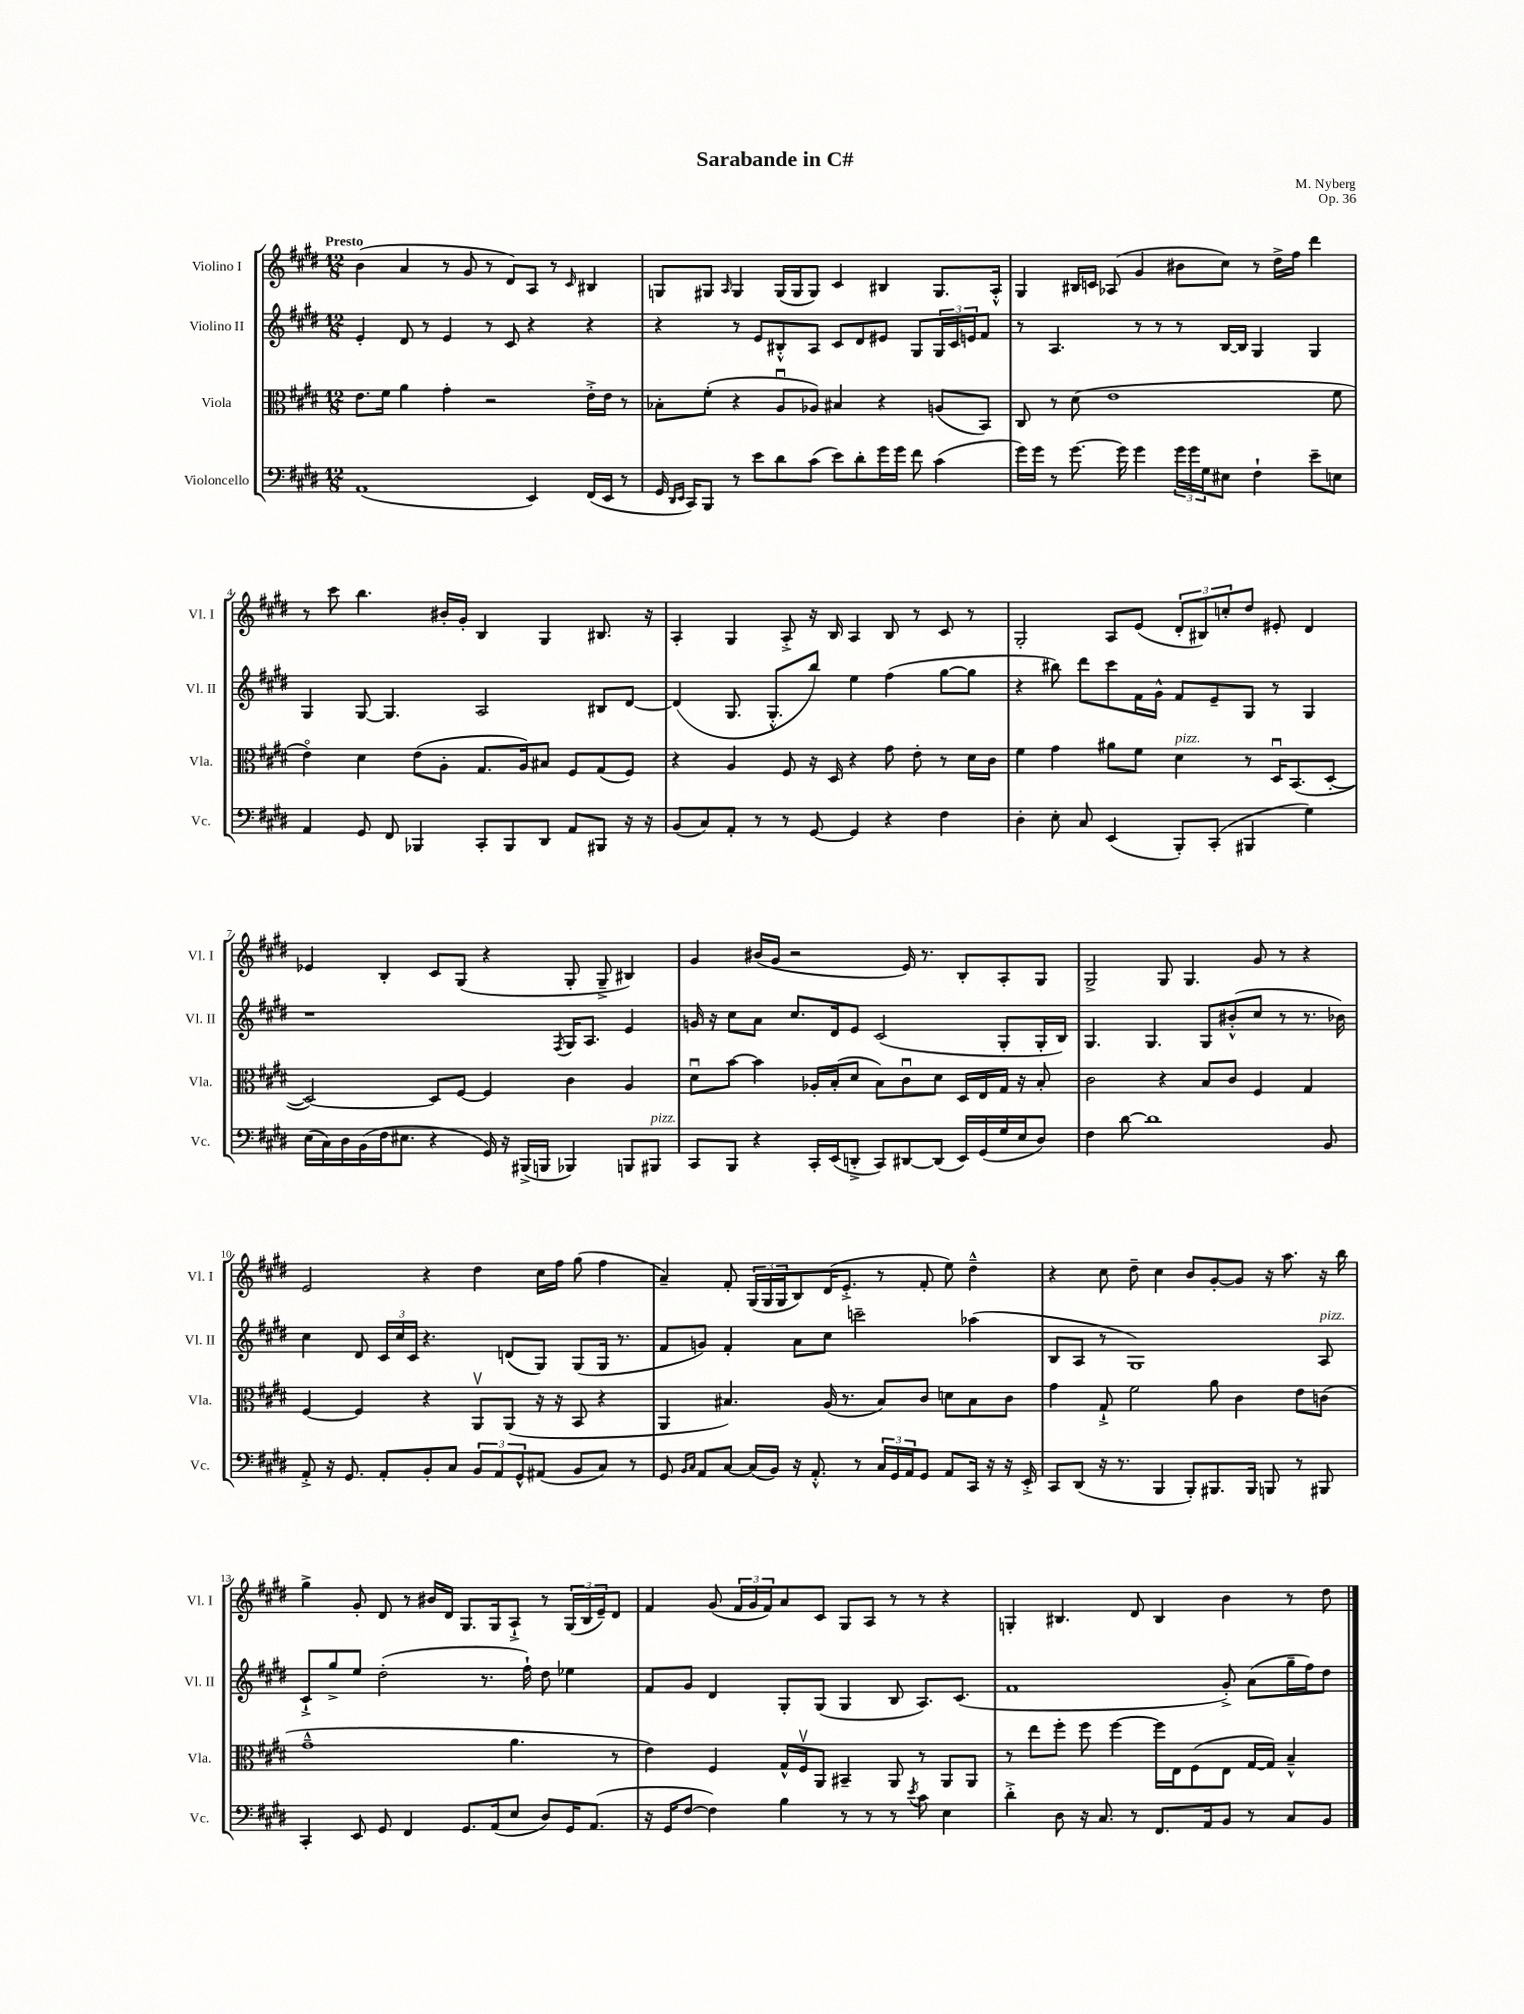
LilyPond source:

\header { title = "Sarabande in C#" composer = "M. Nyberg" opus = "Op. 36" }
<<
\new StaffGroup <<
\new Staff = "s0" \with { instrumentName = "Violino I" shortInstrumentName = "Vl. I" } {
    \clef treble \key e \major \numericTimeSignature \time 12/8 \tempo "Presto"
    b'4( a'4 r8 gis'8 r8 dis'8) a8 r8 \grace { cis'16 } bis4 |
    g8 gis8 \grace { a16 } gis4 gis16( gis16 gis8) cis'4 bis4 gis8. a16-.-^ |
    gis4 bis16 c'16 aes8( gis'4 bis'8 cis''8) r8 dis''16-> fis''16 dis'''4 |
    r8 cis'''8 b''4. bis'16-. gis'16-. b4 gis4 bis8. r16 |
    a4-. gis4 a8-.-> r16 b16 a4 b8 r8 cis'8 r8 |
    gis2-. a8 e'8( \tuplet 3/2 { dis'8-. bis8) c''8-. } dis''8 eis'8-. dis'4 |
    ees'4 b4-. cis'8 gis8( r4 gis8-. gis8---> bis4) |
    gis'4 bis'16( gis'16 r2 e'16) r8. b8-. a8-. gis8 |
    gis2-> gis8 gis4. gis'8 r8 r4 |
    e'2 r4 dis''4 cis''16 fis''16 gis''8( fis''4 |
    a'4--) fis'8-. \tuplet 3/2 { gis16( gis16 gis16 } b8) dis'16( e'8.-.-> r8 fis'8-. e''8) dis''4---^ |
    r4 cis''8 dis''8-- cis''4 b'8 gis'8~-. gis'8 r16 a''8. r16 b''16 |
    gis''4-> gis'8-. dis'8 r8 bis'16 dis'16 gis8. gis16 a8-!-> r8 \tuplet 3/2 { gis16( b16 e'16--) } dis'8 |
    fis'4 gis'8( \tuplet 3/2 { fis'16 gis'16 fis'16) } a'8 cis'8 gis8 a8 r8 r8 r4 |
    g4-. bis4. dis'8 bis4 b'4 r8 dis''8 \bar "|." |
}
\new Staff = "s1" \with { instrumentName = "Violino II" shortInstrumentName = "Vl. II" } {
    \clef treble \key e \major \numericTimeSignature \time 12/8
    e'4-. dis'8 r8 e'4 r8 cis'8 r4 r4 |
    r4 r8 e'8 bis8-.-^ a8 cis'8 dis'8 eis'8 gis8 \tuplet 3/2 { gis16 cis'16 e'16 } fis'8 |
    r8 a4. r8 r8 r8 b16~ b16 gis4 gis4 |
    gis4 gis8~ gis4. a2 bis8 dis'8~ |
    dis'4( gis8. gis8.-.-^ b''8) e''4 fis''4( gis''8~ gis''8 |
    r4 bis''8) dis'''8 cis'''8 fis'16 gis'16-^ fis'8 e'8-- gis8 r8 gis4 |
    r1 \acciaccatura { fis8 } gis16 a8. e'4 |
    g'16 r16 cis''8 a'8 cis''8. dis'16 e'8 cis'2( gis8-. gis16-. b16) |
    gis4. gis4. gis8 bis'8-.-^( cis''8 r8 r8. bes'16) |
    cis''4 dis'8 \tuplet 3/2 { cis'16 cis''16 cis'16 } r4. d'8( gis8) gis8( gis16 r8. |
    fis'8 g'8) fis'4-. a'8 cis''8 c'''2-- aes''4( |
    b8 a8 r8 gis1) a8^\markup { \italic "pizz." } |
    cis'8-!-> gis''8-> e''8 dis''2-.( r8. fis''16-!) dis''8 ees''4 |
    fis'8 gis'8 dis'4 gis8-. gis8( gis4 b8 a8.) cis'8.( |
    fis'1 gis'8-.->) a'8( gis''16-- fis''16) dis''8 \bar "|." |
}
\new Staff = "s2" \with { instrumentName = "Viola" shortInstrumentName = "Vla." } {
    \clef alto \key e \major \numericTimeSignature \time 12/8
    e'8. fis'16 a'4 gis'4-. r2 e'16-.-> e'16 r8 |
    bes8-. fis'8-.( r4 a8\downbow aes8) bis4 r4 a8( b,8) |
    cis8 r8 dis'8( e'1 fis'8 |
    e'4\flageolet) dis'4 e'8( a8-. gis8. a16) bis8 fis8 gis8( fis8) |
    r4 a4 fis8 r16 dis16 r4 gis'8 e'8-. r8 dis'16 cis'16 |
    fis'4 gis'4 ais'8 fis'8 dis'4^\markup { \italic "pizz." } r8 dis16\downbow b,8.( dis8~-. |
    dis2~) dis8 fis8~ fis4 cis'4 a4 |
    dis'8\downbow b'8~ b'4 aes16-. b16-.( dis'8 b8) cis'8\downbow dis'8 dis16 e16 gis16 r16 b8-. |
    cis'2 r4 b8 cis'8 fis4 gis4 |
    fis4~ fis4 r4 a,8\upbow a,8( r16 r16 b,8 r4 |
    a,4 bis4.) a16( r8. bis8) cis'8 d'8 bis8 cis'8 |
    gis'4 gis8-!-> fis'2 a'8 cis'4 e'8 c'8( |
    gis'1---^ a'4. r8 |
    e'4) fis4 gis16-^ fis16\upbow a,8 bis,4-- a,8 r8 a,8 a,8 |
    r8 e''8 fis''8-. fis''8 fis''4~ fis''16 e16 fis8( e8 gis16~ gis16) b4---^ \bar "|." |
}
\new Staff = "s3" \with { instrumentName = "Violoncello" shortInstrumentName = "Vc." } {
    \clef bass \key e \major \numericTimeSignature \time 12/8
    a,1( e,4) fis,16( e,16 r8 |
    gis,16 \grace { dis,16 e,16 } cis,16) b,,8 r8 e'8 dis'8 cis'8( e'8) dis'8-. gis'16 gis'16 fis'8 cis'4( |
    gis'16) gis'16 r8 gis'8.~ gis'16 gis'4 \tuplet 3/2 { gis'16 gis'16 gis16 } eis8 fis4-! e'8-- e8 |
    a,4 gis,8 fis,8 bes,,4 cis,8-. bes,,8 dis,8 a,8 bis,,8 r16 r16 |
    b,8( cis8) a,8-. r8 r8 gis,8~ gis,4 r4 fis4 |
    dis4-. e8-. cis8 e,4( b,,8-.) cis,8-.( bis,,4 gis4) |
    e16( cis16) dis16 b,16( fis16 eis8. r4 gis,16) r16 bis,,16->( b,,16 bes,,4) b,,8 bis,,8^\markup { \italic "pizz." } |
    cis,8 b,,8 r4 cis,16-. e,16( d,8-.-> cis,8) dis,8~ dis,8( e,16) gis,16( gis16 e16 dis8) |
    fis4 dis'8~ dis'1 b,8 |
    a,8-.-> r16 gis,8. a,8-. b,8-. cis8 \tuplet 3/2 { b,8 a,8 gis,8-^ } ais,8( b,8 cis8) r8 |
    gis,8 \grace { b,16 cis16 } a,8 cis8~ cis16( b,16) r16 a,8.-.-^ r8 \tuplet 3/2 { cis16 gis,16 a,16 } gis,8 a,8 cis,16 r16 r16 e,16-.-> |
    cis,8 dis,8( r16 r8. b,,4 b,,8-.) bis,,8. bis,,16 b,,8 r8 bis,,8 |
    cis,4-. e,8 gis,8 fis,4 gis,8. a,16( e8 dis8) gis,16 a,8.( |
    r16 gis,16 fis8~ fis4) b4 r8 r8 r8 \acciaccatura { e'8 } cis'8 e4 |
    dis'4-.-> dis8 r16 cis8. r8 fis,8. a,16 b,8 r8 cis8 b,8 \bar "|." |
}
>>
>>
